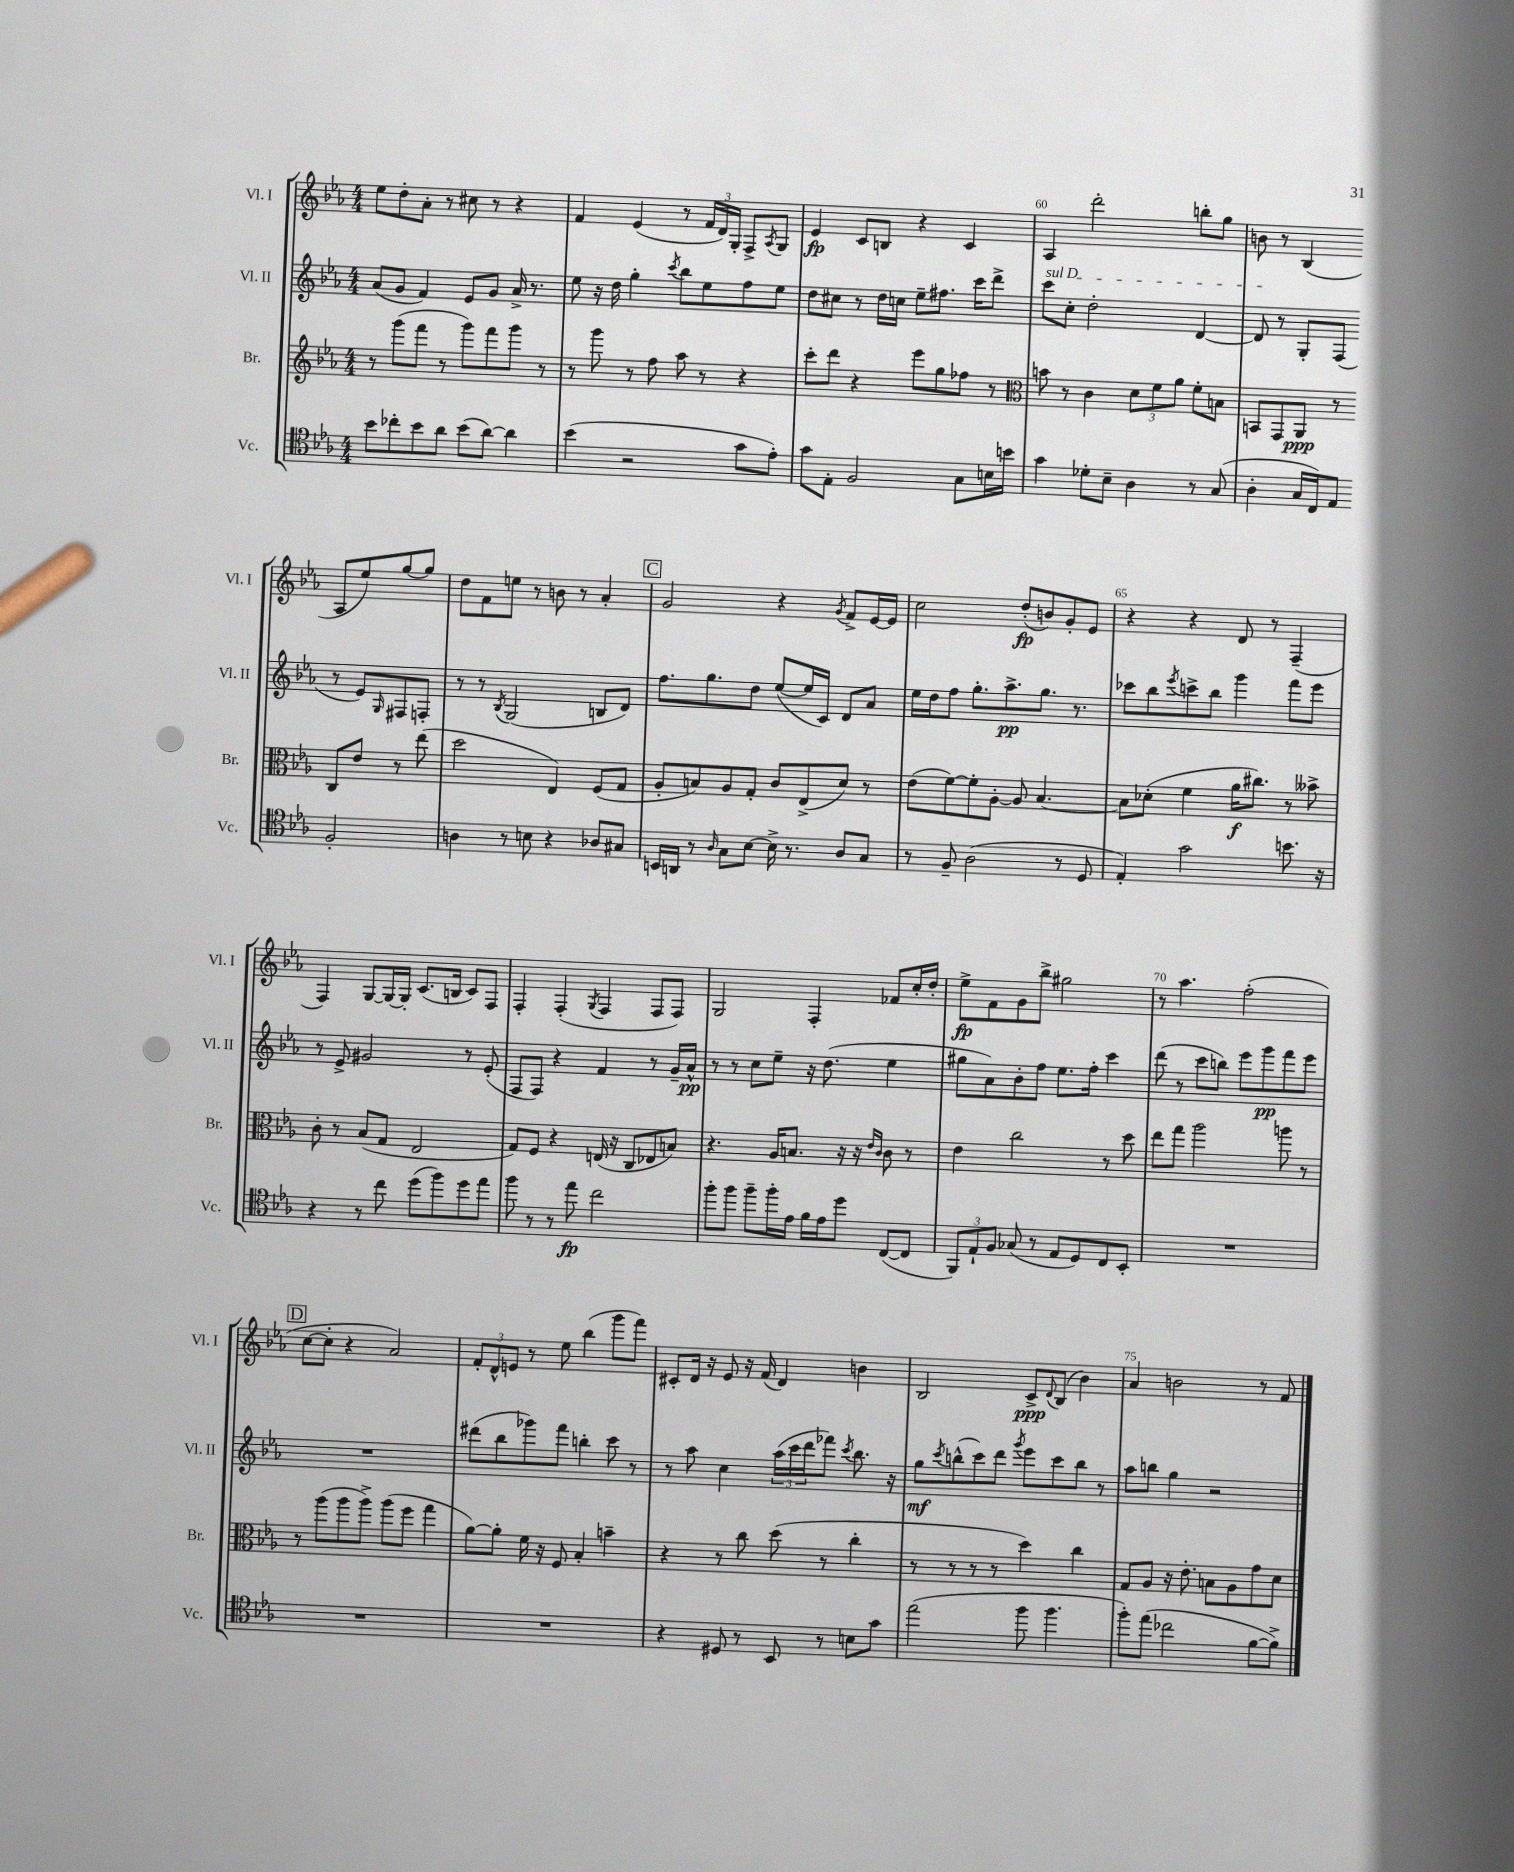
<<
\new StaffGroup <<
\new Staff = "s0" \with { instrumentName = "Vl. I" shortInstrumentName = "Vl. I" } {
    \clef treble \key ees \major \numericTimeSignature \time 4/4
    ees''8 d''8-. aes'8-. r8 cis''8 r8 r4 |
    f'4 ees'4( r8 \tuplet 3/2 { f'16 d'16) g16-. } f8-> \acciaccatura { aes8 } g8 |
    ees'4\fp c'8 b8 r4 c'4 |
    aes4 d'''2-. b''8-. g''8 |
    b'8 r8 bes4( aes8 ees''8) g''8~ g''8 |
    d''8 f'8 e''8 r8 b'8 r8 aes'4-. |
    \mark \markup { \box "C" } g'2 r4 \acciaccatura { g'8 } f'8-> ees'16~ ees'16 |
    c''2 d''8-.\fp( b'8) g'8-. ees'8 |
    r4 r4 d'8 r8 f4--( |
    f4) g8~ g16~ g16-. c'8.( b16 c'8) f8 |
    f4-. f4-.( \acciaccatura { g8 } f4 f8 f8) |
    g2 f4-. fes'8 c''16-. d''16-. |
    ees''8->\fp f'8 g'8 bes''8-> gis''2 |
    r8 aes''4. f''2-.( |
    \mark \markup { \box "D" } c''8~ c''8-. r4 aes'2) |
    \tuplet 3/2 { f'8-. d'8-^ e'8 } r8 ees''8 bes''4( g'''8 f'''8) |
    cis'8-. d'16 r16 ees'8 r16 f'16( d'4) b'4 |
    bes2 c'8->\ppp \appoggiatura { d'8 } bes8( bes'4) |
    aes'4 b'2 r8 f'8 \bar "|." |
}
\new Staff = "s1" \with { instrumentName = "Vl. II" shortInstrumentName = "Vl. II" } {
    \clef treble \key ees \major \numericTimeSignature \time 4/4
    aes'8( g'8 f'4) ees'8 g'8 aes'16-> r8. |
    ees''8 r16 d''16 g''4-. \acciaccatura { c'''8 } bes''8 ees''8 f''8 ees''8 |
    d''8 cis''8 r8 d''16 c''16 ees''8-- fis''8. c'''16 d'''8-> |
    \once \override TextSpanner.bound-details.left.text = \markup { \italic "sul D" } c'''8\startTextSpan c''8-. d''2-. d'4~ |
    d'8\stopTextSpan r8 g8-. f8( r8 ees'8) \grace { g16 } fis8 f8-. |
    r8 r8 \acciaccatura { bes8 } g2( b8 d'8) |
    \mark \markup { \box "C" } f''8. g''8. d''8 ees''8~( ees''16 c'16) d'8 aes'8 |
    ees''16 d''16 f''8 g''8.-. aes''8.->\pp g''8. r8. |
    ces'''8 bes''8 \acciaccatura { ees'''8 } c'''8-> bes''8 g'''4 f'''8 ees'''8 |
    r8 ees'8-> gis'2 r8 ees'8-.( |
    f8 f8) r4 f'4 r8 g'16-- aes'16-^\pp |
    r8 r8 c''8 ees''8-- r16 d''8.( ees''4 |
    gis''8 aes'8) bes'8-. f''8 ees''8. f''16-. c'''4 |
    d'''8( r8 c'''8 b''8) ees'''8 g'''8\pp f'''8 ees'''8 |
    \mark \markup { \box "D" } R1 |
    dis'''8( bes''8 ges'''8) f'''8 b''4-. c'''8 r8 |
    r8 aes''8 c''4 \tuplet 3/2 { aes''16( c'''16 d'''16 } fes'''8) \acciaccatura { c'''8 } bes''8. r16 |
    g''8\mf \acciaccatura { c'''8 } b''8-^( c'''8) d'''8 \acciaccatura { g'''8 } ees'''8 c'''8 b''8 r8 |
    aes''8 b''8 g''4 r2 \bar "|." |
}
\new Staff = "s2" \with { instrumentName = "Br." shortInstrumentName = "Br." } {
    \clef treble \key ees \major \numericTimeSignature \time 4/4
    r8 g'''8( f'''8 r8 g'''8) f'''8 g'''8 r8 |
    r8 g'''8 r8 f''8 aes''8 r8 r4 |
    c'''8-. d'''8 r4 ees'''8 g''8 fes''8 r8 |
    \clef alto b'8 r8 c'4 \tuplet 3/2 { d'8 f'8 aes'8 } f'8-. b8 |
    b,8 g,8 aes,8\ppp r8 c8 ees'8 r8 ees''8( |
    d''2 ees4) f8( g8 |
    \mark \markup { \box "C" } aes8-. b8) aes8 g8-. c'8 ees8->( d'8) r8 |
    ees'8( f'8~) f'8-. aes8~-. aes8 bes4.~ |
    bes8 des'8-.( f'4 aes'16\f cis''8.) r8 beses'8-> |
    c'8-. r8 bes8( g8 ees2 |
    g8) f8 r4 e16( r16 c8 ees8 b8) |
    r4. aes16 b8. r16 r16 \grace { ees'16 c'16 } c'8 r8 |
    ees'4 c''2 r8 d''8 |
    ees''8 g''8 aes''2 a''8 r8 |
    \mark \markup { \box "D" } r8 aes''8( aes''8 aes''8->) aes''8( f''8 g''4 |
    aes'8~) aes'8-. f'16 r16 f8 bes4-. b'4-- |
    r4 r8 c''8 d''8( r8 c''4-. |
    r8 r8 r8 r8 d''4) c''4 |
    g8 aes8 r16 ees'8.-. b8 aes8 g'8 d'8 \bar "|." |
}
\new Staff = "s3" \with { instrumentName = "Vc." shortInstrumentName = "Vc." } {
    \clef tenor \key ees \major \numericTimeSignature \time 4/4
    bes'8 ces''8-. bes'8 aes'8 bes'8( aes'8~) aes'4 |
    bes'4( r2 g'8 ees'8-.) |
    g'8 ees8-. f2 g8 b16 b'16 |
    g'4 des'8-. bes8-- aes4 r8 g8( |
    aes4-. g16 c16) ees8 f2-. |
    a4 r8 b8 r4 aes8 gis8 |
    \mark \markup { \box "C" } b,16 a,16 r8 \grace { aes16 } g8 bes8~ bes16-> r8. aes8 g8 |
    r8 f8-- aes2( r8 d8 |
    ees4-.) g'2 b'8. r16 |
    r4 r8 c''8 d''8( f''8) d''8 ees''8 |
    f''8 r8 r8 ees''8\fp c''2 |
    f''8-. f''8 f''8-- f''16-. ees'16 f'16 ees'16 d''8 c8~( c8 |
    \tuplet 3/2 { f,8) ees8-! f8 } ges8( r8 ees8 d8) c8 bes,8-. |
    R1 |
    \mark \markup { \box "D" } R1 |
    R1 |
    r4 dis8 r8 bes,8 r8 b8 g'8 |
    ees''2( f''8 f''4. |
    f''8-.) ees''8( ces''2 f'8~ f'8->) \bar "|." |
}
>>
>>
\layout { \context { \Score currentBarNumber = #57 \override BarNumber.break-visibility = ##(#f #t #t) barNumberVisibility = #(every-nth-bar-number-visible 5) } }
